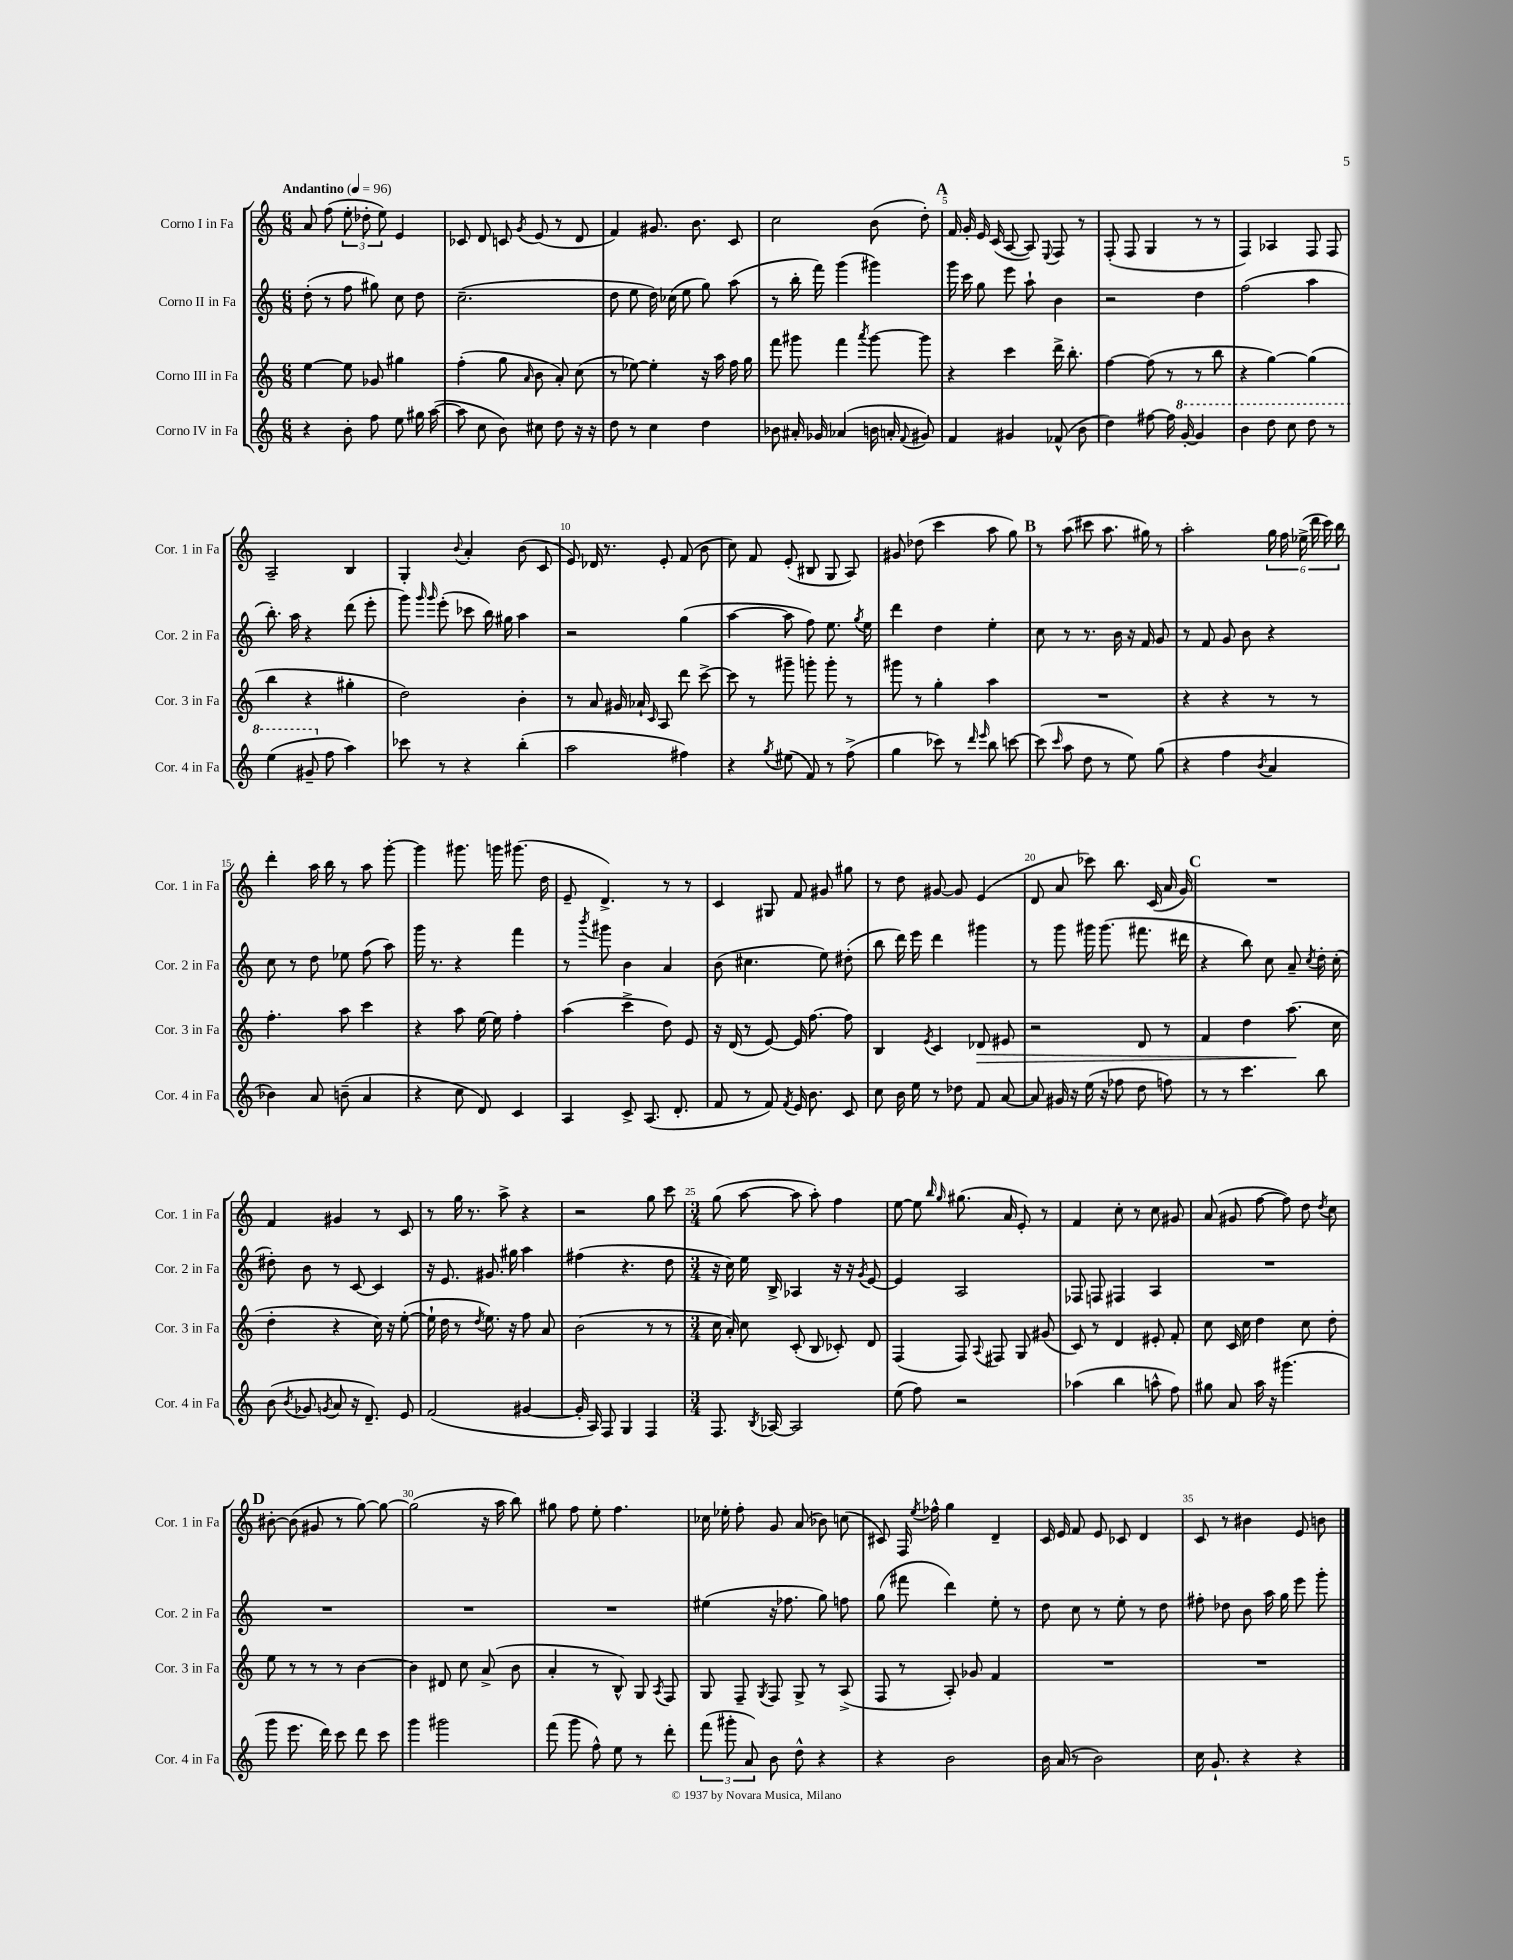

**kern	**kern	**kern	**kern
*staff4	*staff3	*staff2	*staff1
*clefG2	*clefG2	*clefG2	*clefG2
*k[]	*k[]	*k[]	*k[]
*M6/8	*M6/8	*M6/8	*M6/8
*MM96	*MM96	*MM96	*MM96
4r	[4ee	(8dd'	8a
.	.	8r	(8ff
8b'	8ee]	8ff	12ee'
.	.	.	12dd-'
8ff	8g-	8gg#)	.
.	.	.	12ee)
8ee	4gg#	8cc	4e
16gg#	.	8dd	.
([16aa	.	.	.
=	=	=	=
8aa]	(4ff'	(2.cc~	8c-
8cc	.	.	8d
8b)	8gg	.	8c
.	16qqa	.	8qg
8cc#	8b	.	(8e
8dd	8a')	.	8r
16r	(8cc	.	8d
16r	.	.	.
=	=	=	=
8dd	8r	8dd	4f)
8r	[8ee-)	8ee	.
4cc	4ee-']	16dd)	8.g#
.	.	(16cc-	.
.	.	8ee	.
.	.	.	8.b
4dd	16r	8gg)	.
.	16aa	.	.
.	16ff	(8aa	8c
.	16gg	.	.
=	=	=	=
8b-	8fff	8r	2cc
16a#'	8ggg#	16bb'	.
16g-	.	16fff)	.
(4a-	4fff	(4ggg	.
.	8qaaa	.	.
16b	[8ggg#	4ggg#)	(8b
16a'	.	.	.
8qqf	.	.	.
8g#)	8ggg#]	.	8dd')
=	=	=	=
4f	4r	16ggg	16f
.	.	16ccc	16g'
.	.	8gg	16e
.	.	.	(16c
4g#	4ccc	8eee	[8A
.	.	8aa`	8A])
.	.	.	8qqE
(8f-^^	16ddd^	4b	8F
.	8.bb'	.	.
8b	.	.	8r
=	=	=	=
4dd)	[4ff	2r	(8F'
.	.	.	8F
[8ff#	(8ff]	.	4G
16ff#]	8r	.	.
[16gg'	.	.	.
4gg]	8r	4dd	8r
.	8bb	.	8r
=	=	=	=
4bb	4r	(2ff	4F)
8ddd	[4gg)	.	4A-
8ccc	.	.	.
8ddd	(4gg]	4aa	8F
8r	.	.	8F
=	=	=	=
(4eee	4bb	8.bb')	2A~
.	.	16aa	.
8gg#~	4r	4r	.
8ff	.	.	.
4aa)	4gg#'	(8ddd	4B
.	.	8eee'	.
=	=	=	=
8ccc-	2dd)	8ggg)	4G'
.	.	16qqggg	.
.	.	16qqggg	.
8r	.	(8eee'	.
.	.	.	8qqb
4r	.	8ccc-	4a'
.	.	16bb)	.
.	.	16gg#	.
(4bb'	4b'	4aa	(8b
.	.	.	8c
=	=	=	=
2aa	8r	2r	8e)
.	8a	.	16d-
.	.	.	8.r
.	16g#	.	.
.	16a-`	.	.
.	16qqc	.	.
.	8A	.	8e'
4ff#)	8ddd	(4gg	(8f
.	[8ccc^	.	8b
=	=	=	=
4r	8ccc]	[4aa	8cc)
.	8r	.	8f
8qgg	.	.	.
(8ee#	8ggg#~	8aa]	(8e'
8f)	8ggg'	8ff)	8B#
8r	8ggg'	8.ee	8G
(8ff^	8r	.	8A)
.	.	8qgg	.
.	.	16ee	.
=	=	=	=
4gg	8ggg#	4ddd	8g#
.	8r	.	(8dd-
8ccc-)	4gg'	4dd	4ccc
8r	.	.	.
16qqddd	.	.	.
16qqeee	.	.	.
8bb	4aa	4ee'	8aa
[8ccc	.	.	8gg)
=	=	=	=
(8ccc]	2.r	8cc	8r
16qqccc	.	.	.
8aa	.	8r	(8aa
8dd	.	8.r	8ccc#
8r	.	.	8.aa
.	.	16b	.
8ee)	.	16r	.
.	.	16f	16gg#)
(8gg	.	8g	8r
=	=	=	=
4r	4r	8r	2aa'
.	.	8f	.
4ff	4r	8g	.
.	.	8b	.
8qb	.	.	.
4a	8r	4r	24gg
.	.	.	24ff
.	.	.	(24ee-^
.	8r	.	24ddd
.	.	.	24ccc)
.	.	.	24bb
=	=	=	=
4b-)	4.ff'	8cc	4ddd'
.	.	8r	.
8a	.	8dd	16aa
.	.	.	16bb
(8b~	8aa	8ee-	8r
4a	4ccc	(8ff	8aa
.	.	8aa)	[8ggg'
=	=	=	=
4r	4r	16ggg	4ggg]
.	.	8.r	.
8cc	8aa	4r	8.ggg#
8d)	[16ee	.	.
.	16ee]	.	16ggg
4c	4ff'	4fff	(8.ggg#
.	.	.	16dd
=	=	=	=
4A	(4aa	8r	8e~
.	.	8qbbb	.
.	.	8ggg#	4.d^)
8c^	4ccc^	4b	.
(8.A	.	.	.
.	8dd)	4a	8r
8.d'	.	.	.
.	8e	.	8r
=	=	=	=
8f	16r	(8b	4c
.	(16d	.	.
8r	8r	4.cc#	.
8f)	[8e)	.	8G#
8qf	.	.	.
16e	16e]	.	8f
8.b	[8.ff	.	.
.	.	8ee)	8g#
8c	8ff]	(8dd#'	8gg#
=	=	=	=
8cc	4B	8bb	8r
16b	.	16ddd)	8dd
16ee	.	16eee	.
.	8qe	.	.
8r	4c	4ddd	[8g#
8dd-	.	.	8g#]
8f	8d-	4ggg#	(4e
[8a	8e#	.	.
=	=	=	=
8a]	2r	8r	8d
16g#	.	8ggg	8a
16r	.	.	.
(16ee	.	16ggg#	8ccc-)
16r	.	(8.ggg#	.
8ff-	.	.	8.bb
8dd	8d	8.fff#	.
.	.	.	(16c
8ff)	8r	.	16a
.	.	16ddd#	16g)
=	=	=	=
8r	4f	4r	2.r
8r	.	.	.
4.ccc	4dd	8bb)	.
.	.	8cc	.
.	(8.aa	8a~	.
.	.	8qcc	.
8bb	.	16dd'	.
.	16cc	(16cc'	.
=	=	=	=
(8b	4dd'	8dd#')	4f
8qb	.	.	.
8g-	.	8b	.
8qg	.	.	.
8a	4r	8r	4g#
16r	.	[8c	.
8.d~)	.	.	.
.	16cc)	4c]	8r
.	16r	.	.
8e	([8ee'	.	8c
=	=	=	=
(2f	16ee`]	16r	8r
.	16dd	8.e	.
.	8r	.	16gg
.	.	.	8.r
.	8qdd	.	.
.	8.ee)	8.g#	.
.	.	.	8aa^
.	16r	16gg#	.
[4g#	8ff	4aa	4r
.	8a	.	.
=	=	=	=
16g#']	(2b	(4ff#	2r
16A)	.	.	.
8F	.	.	.
4G	.	4.r	.
4F	8r	.	8gg
.	8r	8dd	8ccc
=	=	=	=
*M3/4	*M3/4	*M3/4	*M3/4
8.F	16cc	16r	(8gg
.	16a')	16cc)	.
.	8cc	16ee	[8aa
8qB	.	.	.
[16A-	.	16B^	.
2A-]	(8c'	4A-	8aa]
.	8B	.	8aa')
.	8c-')	16r	4ff
.	.	16r	.
.	.	8qg	.
.	8d	[8e	.
=	=	=	=
(8ee	(4F	4e]	[8ee
8ff)	.	.	8ee]
.	.	.	16qqbb
.	.	.	16qqgg
2r	8F)	2A	(8.gg#
.	8qqA	.	.
.	8F#	.	.
.	.	.	16a
.	8G	.	8e')
.	(8g#	.	8r
=	=	=	=
(4aa-	8c)	8F-	4f
.	8r	8F	.
4bb	4d	4F#	8cc'
.	.	.	8r
8aa^^	8e#'	4A	8cc
8ff)	8f'	.	8g#
=	=	=	=
8gg#	8cc	2.r	(8a
8a	16c	.	8g#
.	16cc	.	.
16aa	4dd	.	[8ff
16r	.	.	.
(4.ggg#	.	.	8ff])
.	8cc	.	8dd
.	.	.	8qdd
.	8dd'	.	8cc
=	=	=	=
8ggg	8ee	2.r	[8b#'
8.eee	8r	.	(8b#]
.	8r	.	8g#
16ddd)	.	.	.
8ccc	8r	.	8r
8ddd	[4b	.	[8gg)
8ccc	.	.	8gg_
=	=	=	=
4ggg	4b]	2.r	(2gg]
2ggg#	8d#	.	.
.	8cc	.	.
.	(8a^	.	16r
.	.	.	16aa
.	8b	.	8bb)
=	=	=	=
(8fff	4a'	2.r	8gg#
8ggg	.	.	8ff
8ff^^)	8r	.	8ee'
8ee	8B^^)	.	4.ff
8r	8G	.	.
.	8qA	.	.
8ddd'	8F	.	.
=	=	=	=
(12fff	8G	(4ee#	16cc-
.	.	.	16ee-'
12ggg#'	.	.	.
.	8F~	.	8ff'
12a)	.	.	.
.	8qG	.	.
8b	8F	16r	8g
.	.	8.ff-	.
8dd^^	8G^	.	(8a
4r	8r	8gg)	8b-)
.	(8A^	8ff	(8cc
=	=	=	=
4r	8F	(8gg	8c#)
.	8r	8fff#	16F
.	.	.	8qee
.	.	.	16ff-^^
2b	8A')	4ddd)	4gg
.	8g-	.	.
.	4f	8ee'	4d~
.	.	8r	.
=	=	=	=
16b	2.r	8dd	16c
(16a	.	.	16e
8r	.	8cc	8f
2b)	.	8r	8e
.	.	8ee'	8c-
.	.	8r	4d
.	.	8dd	.
=	=	=	=
16cc	2.r	8ff#'	8c
8.g`	.	.	.
.	.	8dd-	8r
4r	.	8b	4b#
.	.	16aa	.
.	.	16gg	.
4r	.	8eee	8e
.	.	8ggg'	8b
==	==	==	==
*-	*-	*-	*-
